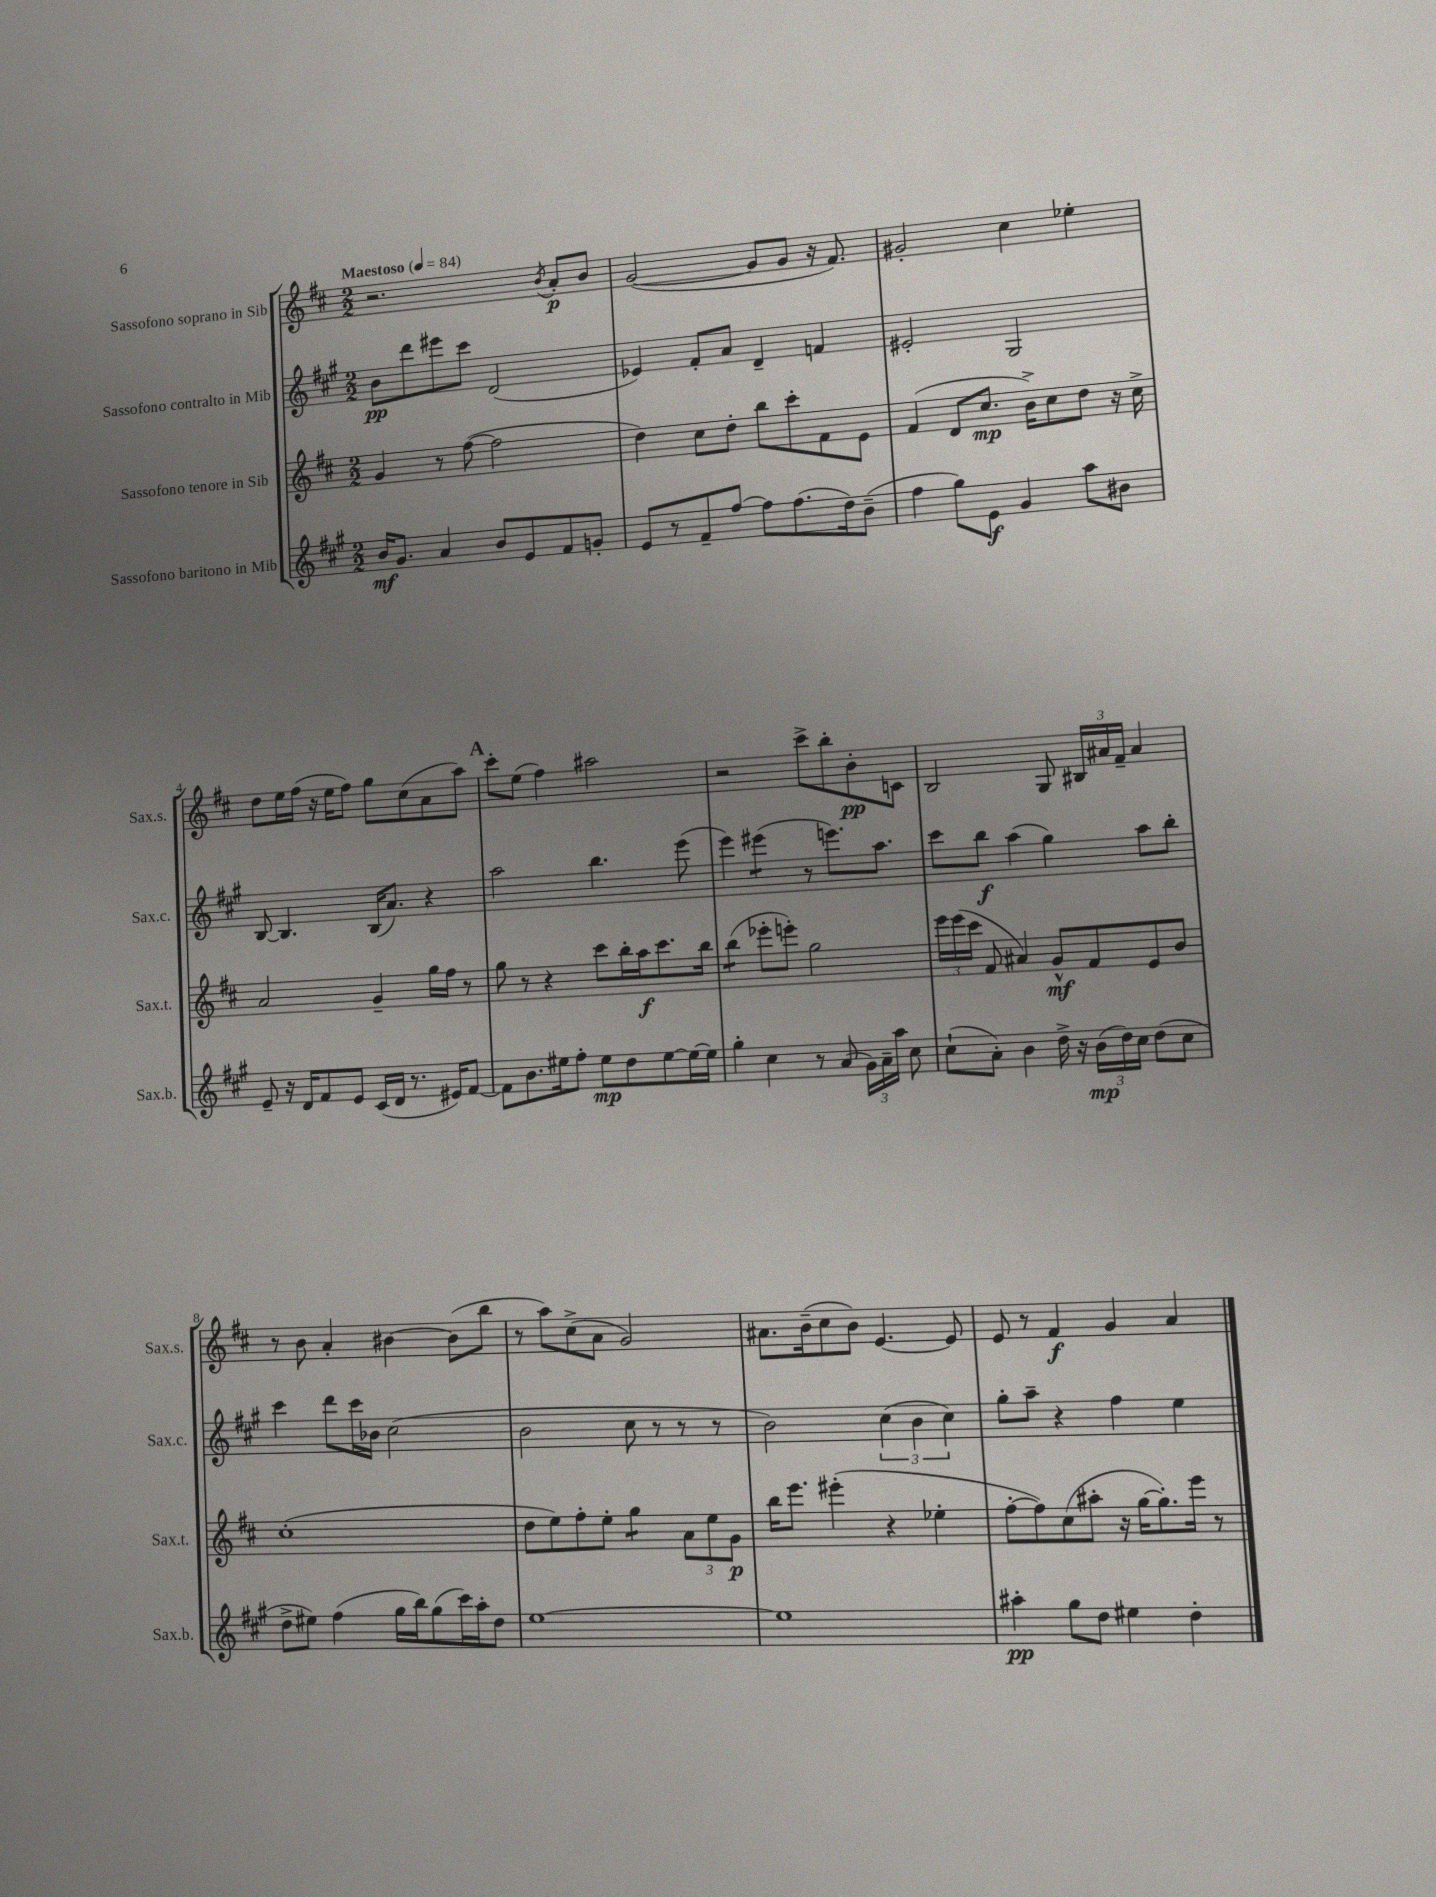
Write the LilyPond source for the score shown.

<<
\new StaffGroup <<
\new Staff = "s0" \with { instrumentName = "Sassofono soprano in Sib" shortInstrumentName = "Sax.s." } {
    \clef treble \key d \major \numericTimeSignature \time 2/2 \tempo "Maestoso" 4 = 84
    \autoBeamOff r2. \acciaccatura { b'8 } a'8[-.\p b'8] |
    g'2~( g'8[ g'8] r16 fis'8.) |
    gis'2-. cis''4 ees''4-. |
    d''8[ e''16 fis''16]( r16 e''16[ fis''8]) g''8[ cis''8( a'8 a''8]) |
    \mark \markup { \bold "A" } cis'''8[-. e''8]( fis''4) ais''2 |
    r2 cis'''8[-> b''8-. b'8-.\pp c'8] |
    b2 g8 \tuplet 3/2 { bis16[ ais'16 fis'16]-- } ais'4 |
    r8 b'8 a'4-. bis'4~ bis'8[( b''8] |
    r8 a''8[) cis''8->( a'8] g'2) |
    ais'8.[ b'16--( cis''8 b'8]) e'4.~ e'8 |
    e'8 r8 fis'4\f g'4 a'4 \bar "|." |
}
\new Staff = "s1" \with { instrumentName = "Sassofono contralto in Mib" shortInstrumentName = "Sax.c." } {
    \clef treble \key a \major \numericTimeSignature \time 2/2
    \autoBeamOff b'8[\pp d'''8 eis'''8 cis'''8] d'2( |
    ees'4) fis'8[-. a'8] d'4-- f'4 |
    eis'2-. gis2 |
    b8~ b4. b16[( a'8.]) r4 |
    \mark \markup { \bold "A" } a''2 b''4. e'''8( |
    e'''4) eis'''4:8( r8 e'''8.[) a''8.] |
    cis'''8[ b''8]\f a''4( gis''4) a''8[ b''8]-. |
    cis'''4 d'''8[ cis'''16 bes'16] cis''2( |
    b'2 cis''8 r8 r8 r8 |
    b'2) \tuplet 3/2 { cis''4( b'4 cis''4) } |
    gis''8[-. a''8]-- r4 fis''4 e''4 \bar "|." |
}
\new Staff = "s2" \with { instrumentName = "Sassofono tenore in Sib" shortInstrumentName = "Sax.t." } {
    \clef treble \key d \major \numericTimeSignature \time 2/2
    \autoBeamOff g'4 r8 fis''8~( fis''2 |
    d''4) cis''8[ d''8]-. b''8[ cis'''8-. fis'8 e'8] |
    fis'4( d'8[ cis''8.]\mp b'16[->) cis''8 d''8] r16 cis''16-> |
    a'2 g'4-- g''16[ fis''16] r8 |
    \mark \markup { \bold "A" } g''8 r8 r4 cis'''8[ b''16-. a''16\f cis'''8. b''16] |
    b''4:8( ees'''8[-. e'''8]-.) g''2 |
    \tuplet 3/2 { e'''16[ e'''16( cis'''16] } fis'8 ais'4) g'8[-^\mf fis'8 e'8 b'8] |
    cis''1-.( |
    d''8[ e''8) fis''8-. e''8]-. g''4:8 \tuplet 3/2 { a'8[ e''8 g'8]\p } |
    b''16[ e'''8.] eis'''4-.( r4 ees''4-. |
    fis''8[~-. fis''8) cis''8( ais''8]-. r16 g''16[~ g''8.-.) e'''16] r8 \bar "|." |
}
\new Staff = "s3" \with { instrumentName = "Sassofono baritono in Mib" shortInstrumentName = "Sax.b." } {
    \clef treble \key a \major \numericTimeSignature \time 2/2
    \autoBeamOff b'16[\mf gis'8.] a'4 b'8[ e'8 fis'8 g'8]-. |
    e'8[ r8 fis'8-- fis''8]~ fis''8[ fis''8.( d''16) b'8]--( |
    fis''4 gis''8[) e'8]\f gis'4 a''8[ bis'8] |
    e'8-- r16 d'16[ fis'8 e'8] cis'16[( d'16] r8. eis'16[) fis'8]~ |
    \mark \markup { \bold "A" } fis'8[ b'8. eis''16 fis''8]-. eis''8[\mp d''8 eis''8~ eis''16~ eis''16] |
    gis''4-. cis''4 r8 a'8( \tuplet 3/2 { gis'16[) a'16-- a''16] } cis''8 |
    cis''8[-!( a'8]-.) b'4 d''16-> r16 \tuplet 3/2 { b'16[\mp( d''16) cis''16] } d''8[( cis''8] |
    d''8[-> eis''8]) fis''4( gis''16[ b''16) gis''8( cis'''16) a''16-. d''8] |
    e''1~ |
    e''1 |
    ais''4-.\pp gis''8[ d''8] eis''4 d''4-. \bar "|." |
}
>>
>>
